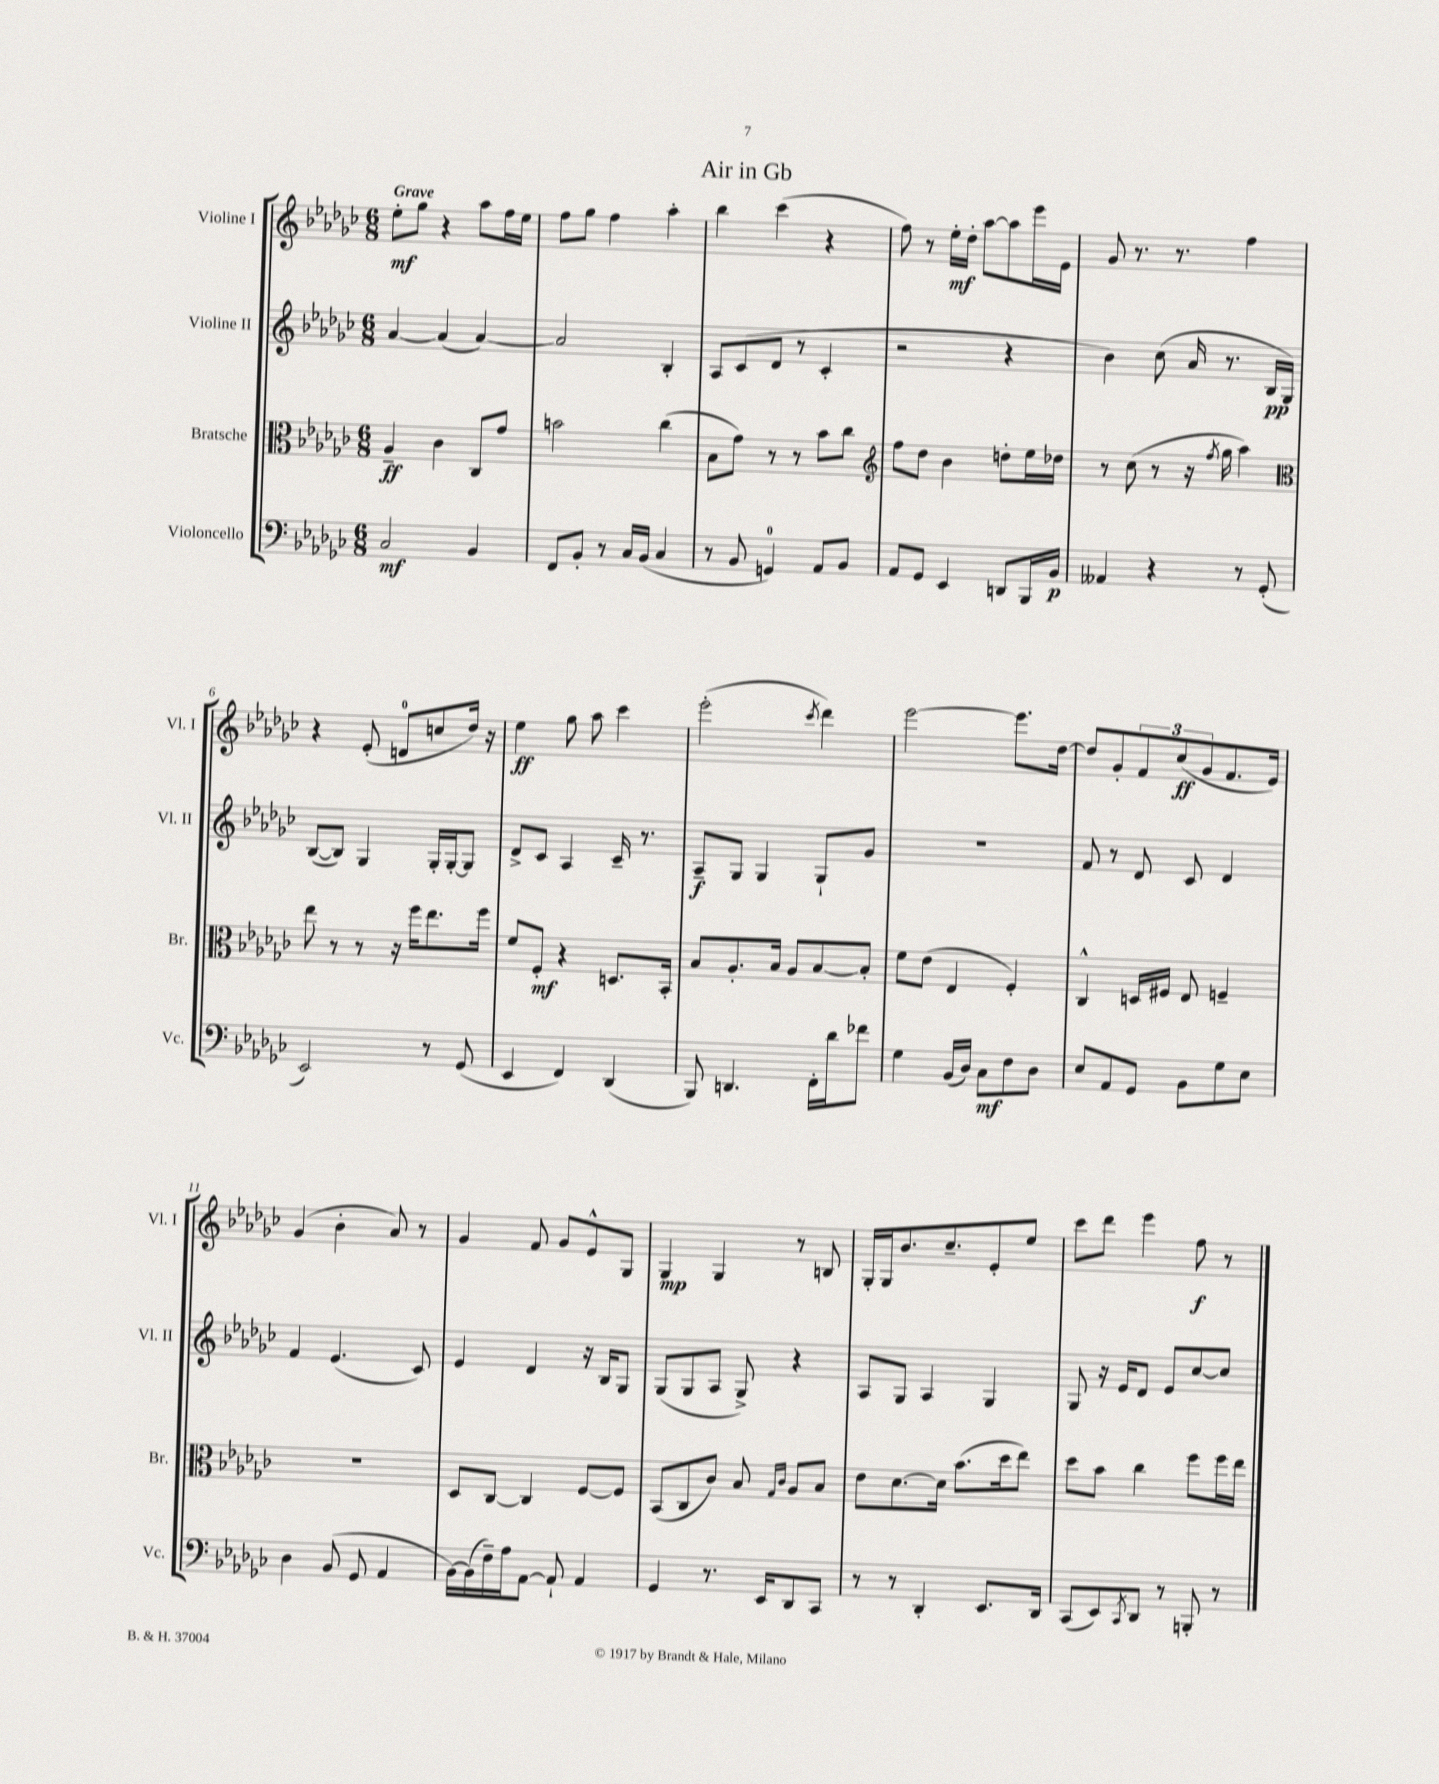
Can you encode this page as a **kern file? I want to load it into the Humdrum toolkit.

**kern	**kern	**kern	**kern
*staff4	*staff3	*staff2	*staff1
*clefF4	*clefC3	*clefG2	*clefG2
*k[b-e-a-d-g-c-]	*k[b-e-a-d-g-c-]	*k[b-e-a-d-g-c-]	*k[b-e-a-d-g-c-]
*M6/8	*M6/8	*M6/8	*M6/8
2C-	4A-~	[4a-	8ee-'
.	.	.	8gg-
.	4c-	(4a-]	4r
4BB-	8C-	[4a-)	8aa-
.	8g-	.	16ff
.	.	.	16ee-
=	=	=	=
8FF	2b	2a-]	8ff
8BB-'	.	.	8gg-
8r	.	.	4ff
16C-	.	.	.
(16BB-	.	.	.
4C-	(4cc-	4B-'	4aa-'
=	=	=	=
8r	8B-	8A-	4bb-
8BB-	8g-)	(8c-	.
4GG)	8r	8d-	(4ccc-
.	8r	8r	.
8AA-	8b-	4c-'	4r
8BB-	8cc-	.	.
=	=	=	=
*	*clefG2	*	*
8AA-	8ff	2r	8ff)
8GG-	8dd-	.	8r
4EE-	4b-	.	16ee-'
.	.	.	16dd-'
.	.	.	[8aa-
8DD	8dd'	4r	8aa-]
16BBB-	16ee-	.	16eee-
16BB-	16dd-	.	16e-
=	=	=	=
4AA--	8r	4b-)	8g-
.	(8cc-	.	8.r
4r	8r	(8cc-	.
.	.	.	8.r
.	16r	16a-	.
.	8qff	.	.
.	16gg-	8.r	.
8r	4aa-)	.	4ff
(8GG-'	.	16B-	.
.	.	16G-)	.
=	=	=	=
*	*clefC3	*	*
2EE-)	8ee-	([8B-	4r
.	8r	8B-])	.
.	8r	4G-	(8e-'
.	16r	.	8d
.	16ff	.	.
8r	8.ee-	16G-'	8cc
.	.	[16G-'	.
(8GG-	.	8G-]	16dd-)
.	16ff	.	16r
=	=	=	=
4EE-	8f	8d-^	4ee-
.	8F'	8c-	.
4FF)	4r	4A-	8gg-
.	.	.	8aa-
(4DD-	8.D	16c-~	4ccc-
.	.	8.r	.
.	16BB-'	.	.
=	=	=	=
8BBB-)	8B-	8A-~	(2eee-'
4.DD	8.A-'	8G-	.
.	.	4G-	.
.	16B-	.	.
.	8A-	.	.
.	.	.	8qccc-
16FF'	[8B-	8G-`	4ddd-)
16d-	.	.	.
8f-	8B-']	8g-	.
=	=	=	=
4G-	8f	2.r	[2eee-
.	(8e-	.	.
(16BB-	4E-	.	.
16D-)	.	.	.
8C-	.	.	.
8F	4F')	.	8.eee-]
8D-	.	.	.
.	.	.	[16dd-
=	=	=	=
8E-	4C-^^	8f	8dd-]
8AA-	.	8r	8g-'
8GG-	16D	8d-	12f
.	16F#	.	.
.	.	.	(12cc-
8BB-	8E-	8c-	.
.	.	.	12g-
8G-	4F~	4d-	8.f
8E-	.	.	.
.	.	.	16e-)
=	=	=	=
4D-	2.r	4f	(4g-
(8BB-	.	(4.e-	4b-'
8GG-	.	.	.
4AA-	.	.	8a-)
.	.	8c-)	8r
=	=	=	=
[16BB-)	8D-	4e-	4g-
(16BB-]	.	.	.
16F~)	[8C-	.	.
16A-	.	.	.
[8AA-	4C-]	4d-	8f
8AA-`]	.	.	8g-
4AA-	[8F	16r	8e-^^
.	.	16B-	.
.	8F]	8G-	8G-
=	=	=	=
4GG-	(8BB-	(8G-	4G-
.	8C-	8G-	.
8.r	8c-)	8A-	4G-
.	8B-	8G-^)	.
16EE-	.	.	.
.	16qqG-	.	.
.	16qqc-	.	.
8DD-	8A-	4r	8r
8CC-	8B-	.	8B
=	=	=	=
8r	8e-	8A-	16G-'
.	.	.	16G-
8r	[8.d-	8G-	8.b-
4DD-'	.	4A-	.
.	16d-]	.	8.cc-~
.	(8.b-	.	.
8.EE-	.	4G-	8e-'
.	16dd-	.	.
.	8ee-)	.	8ee-
16DD-	.	.	.
=	=	=	=
(8CC-	8dd-	8G-	8ccc-
8EE-)	8b-	16r	8ddd-
.	.	16e-	.
8qCC-	.	.	.
8DD-	4cc-	8d-	4eee-
8r	.	8e-	.
8BBB'	8ff	[8cc-	8ff
8r	16ff	8cc-]	8r
.	16ee-	.	.
==	==	==	==
*-	*-	*-	*-
